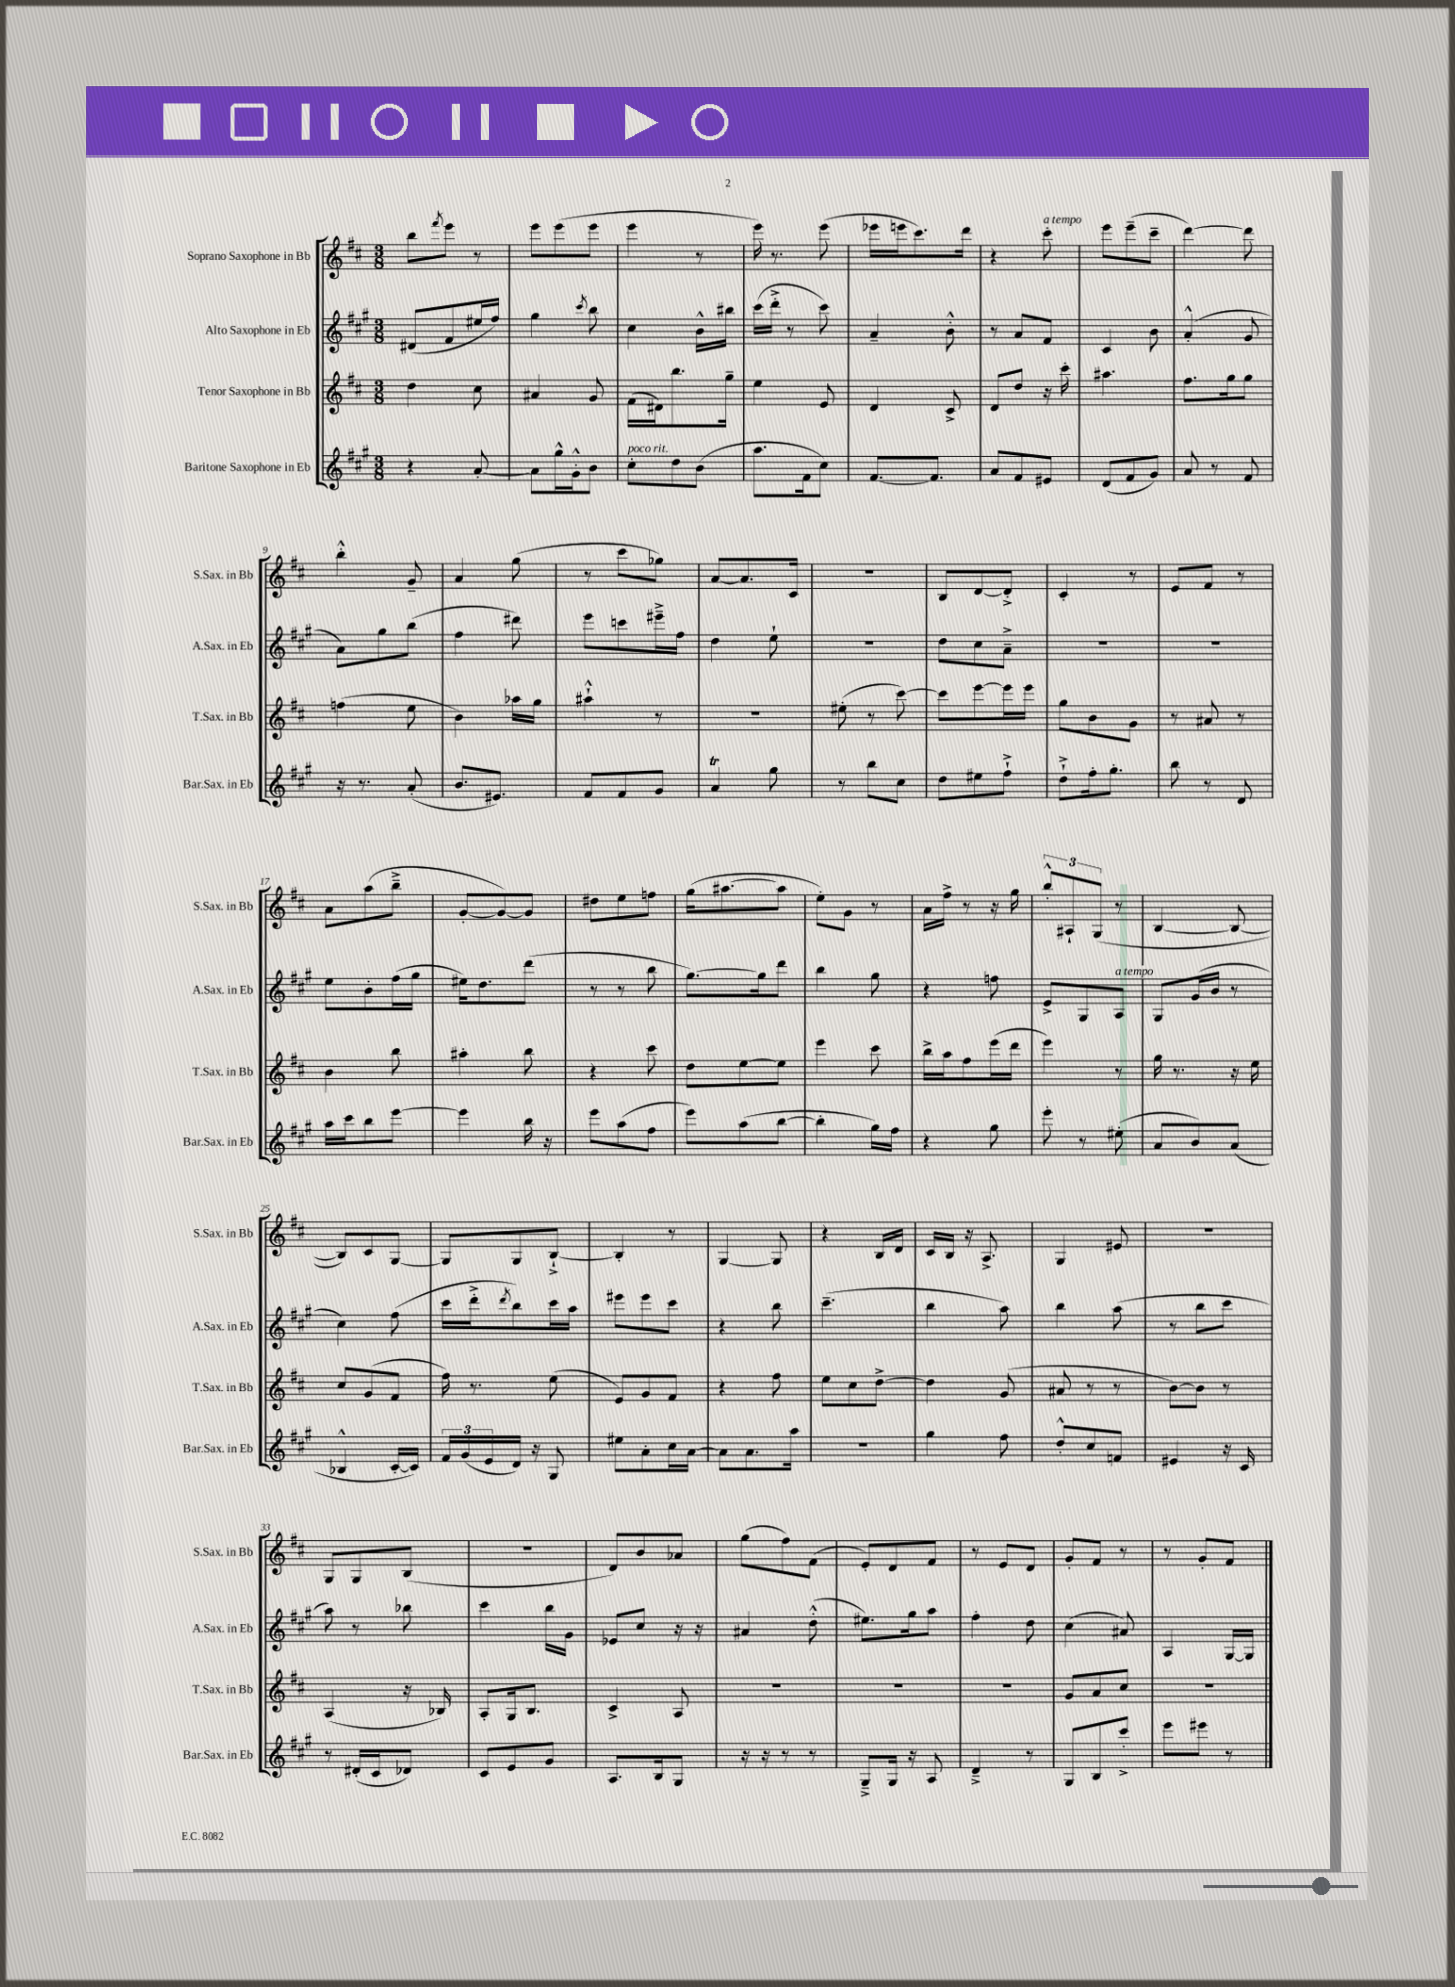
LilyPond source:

<<
\new StaffGroup <<
\new Staff = "s0" \with { instrumentName = "Soprano Saxophone in Bb" shortInstrumentName = "S.Sax. in Bb" } {
    \clef treble \key d \major \numericTimeSignature \time 3/8
    b''8 \acciaccatura { fis'''8 } e'''8 r8 |
    e'''8 e'''8( e'''8 |
    e'''4 r8 |
    e'''16) r8. e'''8( |
    ees'''16 e'''16 cis'''8.) d'''16 |
    r4 cis'''8-.^\markup { \italic "a tempo" } |
    e'''8 e'''8--( cis'''8-- |
    d'''4~) d'''8 |
    b''4-.-^ g'8-- |
    a'4 g''8( |
    r8 cis'''8 ges''8) |
    a'8~ a'8. cis'16 |
    R4. |
    b8 d'8~ d'8-.-> |
    cis'4-. r8 |
    e'8 fis'8 r8 |
    a'8 a''8( b''8---> |
    g'8~-. g'8~) g'8 |
    dis''8 e''8 f''8 |
    g''16( ais''8.~ ais''8 |
    e''8-.) g'8 r8 |
    a'16 fis''16-> r8 r16 g''16 |
    \tuplet 3/2 { b''8-.-^ ais8-! g8( } r8 |
    b4~ b8~ |
    b8) cis'8 g8~ |
    g8 g8 b8~-!-> |
    b4-. r8 |
    g4~ g8 |
    r4 b16 d'16 |
    cis'16 b16 r16 a8.-> |
    g4 eis'8 |
    R4. |
    g8 g8 b8( |
    R4. |
    d'8) b'8 aes'8 |
    g''8( fis''8) fis'8( |
    e'8-.) d'8 fis'8 |
    r8 e'8 d'8 |
    g'8-. fis'8 r8 |
    r8 g'8-. fis'8 \bar "|." |
}
\new Staff = "s1" \with { instrumentName = "Alto Saxophone in Eb" shortInstrumentName = "A.Sax. in Eb" } {
    \clef treble \key a \major \numericTimeSignature \time 3/8
    dis'8( fis'8 eis''16 fis''16) |
    gis''4 \acciaccatura { cis'''8 } b''8 |
    cis''4 b'16-^ bis''16 |
    cis'''16( d'''16-.-> r8 cis'''8) |
    a'4-- b'8-.-^ |
    r8 a'8 fis'8 |
    cis'4 b'8 |
    a'4-.-^( gis'8 |
    a'8) gis''8 b''8( |
    fis''4 dis'''8) |
    e'''8 c'''8 eis'''16---> fis''16 |
    d''4 e''8-! |
    R4. |
    d''8 cis''8 a'8---> |
    R4. |
    R4. |
    e''8 b'8-. fis''16( gis''16 |
    eis''16) d''8. d'''8( |
    r8 r8 b''8 |
    gis''8.~) gis''16 d'''8 |
    b''4 gis''8 |
    r4 f''8 |
    e'8-> gis8 a8^\markup { \italic "a tempo" } |
    gis8 gis'16( b'16 r8 |
    cis''4) fis''8( |
    cis'''16 d'''16-.-> \acciaccatura { d'''8 } b''8) cis'''16 a''16 |
    eis'''8 eis'''8 cis'''8 |
    r4 b''8 |
    cis'''4.--( |
    b''4 a''8) |
    b''4 a''8( |
    r8 b''8 cis'''8 |
    a''8) r8 bes''8 |
    cis'''4 b''16 gis'16 |
    ees'8 cis''8 r16 r16 |
    ais'4 d''8-.-^( |
    eis''8.) gis''16 a''8 |
    fis''4-. d''8 |
    cis''4( ais'8) |
    a4 gis16~ gis16 \bar "|." |
}
\new Staff = "s2" \with { instrumentName = "Tenor Saxophone in Bb" shortInstrumentName = "T.Sax. in Bb" } {
    \clef treble \key d \major \numericTimeSignature \time 3/8
    d''4 cis''8 |
    ais'4 g'8 |
    fis'16( dis'16) b''8. g''16-- |
    e''4 e'8 |
    d'4 cis'8-> |
    d'8 d''8 r16 cis'''16-. |
    ais''4. |
    fis''8. g''16 g''8 |
    f''4( e''8 |
    b'4) aes''16 g''16 |
    ais''4-!-^ r8 |
    R4. |
    eis''8-.( r8 cis'''8~) |
    cis'''8 e'''8~ e'''16 e'''16 |
    g''8 b'8 g'8 |
    r8 ais'8 r8 |
    b'4 b''8 |
    ais''4-. b''8 |
    r4 cis'''8 |
    d''8 e''8~ e''8 |
    e'''4 cis'''8 |
    b''16-> a''16 fis''8 e'''16( d'''16 |
    e'''4) r8 |
    g''16 r8. r16 e''16 |
    cis''8 g'8( fis'8 |
    fis''16) r8. e''8( |
    e'8) g'8 fis'8 |
    r4 fis''8 |
    e''8 cis''8 d''8~-> |
    d''4 g'8( |
    ais'8 r8 r8 |
    b'8~) b'8 r8 |
    a4( r16 bes16) |
    a8-. g16 b8. |
    cis'4-> a8 |
    R4. |
    R4. |
    R4. |
    g'8 a'8 cis''8 |
    R4. \bar "|." |
}
\new Staff = "s3" \with { instrumentName = "Baritone Saxophone in Eb" shortInstrumentName = "Bar.Sax. in Eb" } {
    \clef treble \key a \major \numericTimeSignature \time 3/8
    r4 a'8~-. |
    a'8 gis''16-^ gis'16-.-^ b'8 |
    cis''8-.^\markup { \italic "poco rit." } d''8 b'8( |
    a''8. fis'16 cis''8) |
    fis'8.~ fis'8. |
    a'8 fis'8 eis'8 |
    d'8( fis'8 gis'8) |
    a'8 r8 fis'8 |
    r16 r8. a'8-.( |
    b'8. eis'8.) |
    fis'8 fis'8 gis'8 |
    a'4\trill gis''8 |
    r8 b''8 cis''8 |
    d''8 eis''8 fis''8-!-> |
    d''8-!-> fis''16-. gis''8.-. |
    b''8 r8 d'8 |
    a''16 cis'''16 b''8 e'''8~ |
    e'''4 b''16 r16 |
    e'''8 a''8( fis''8 |
    e'''8) a''8( b''8~ |
    b''4-. gis''16) fis''16 |
    r4 gis''8 |
    e'''8-. r8 eis''8-.( |
    a'8 b'8) a'8( |
    bes4-^ cis'16~-. cis'16) |
    \tuplet 3/2 { fis'16 gis'16( e'16 } d'16) r16 gis8 |
    eis''8 a'8-. cis''16 a'16~ |
    a'8 a'8. a''16 |
    R4. |
    gis''4 fis''8 |
    d''8-.-^ cis''8 f'8 |
    eis'4 r16 cis'16 |
    r8 dis'16-.( cis'16 des'8) |
    cis'8 e'8 gis'8 |
    a8. b16 gis8 |
    r16 r16 r8 r8 |
    gis8---> gis16 r16 a8 |
    d'4---> r8 |
    gis8 b8 cis'''8-.-> |
    e'''8 eis'''8 r8 \bar "|." |
}
>>
>>
